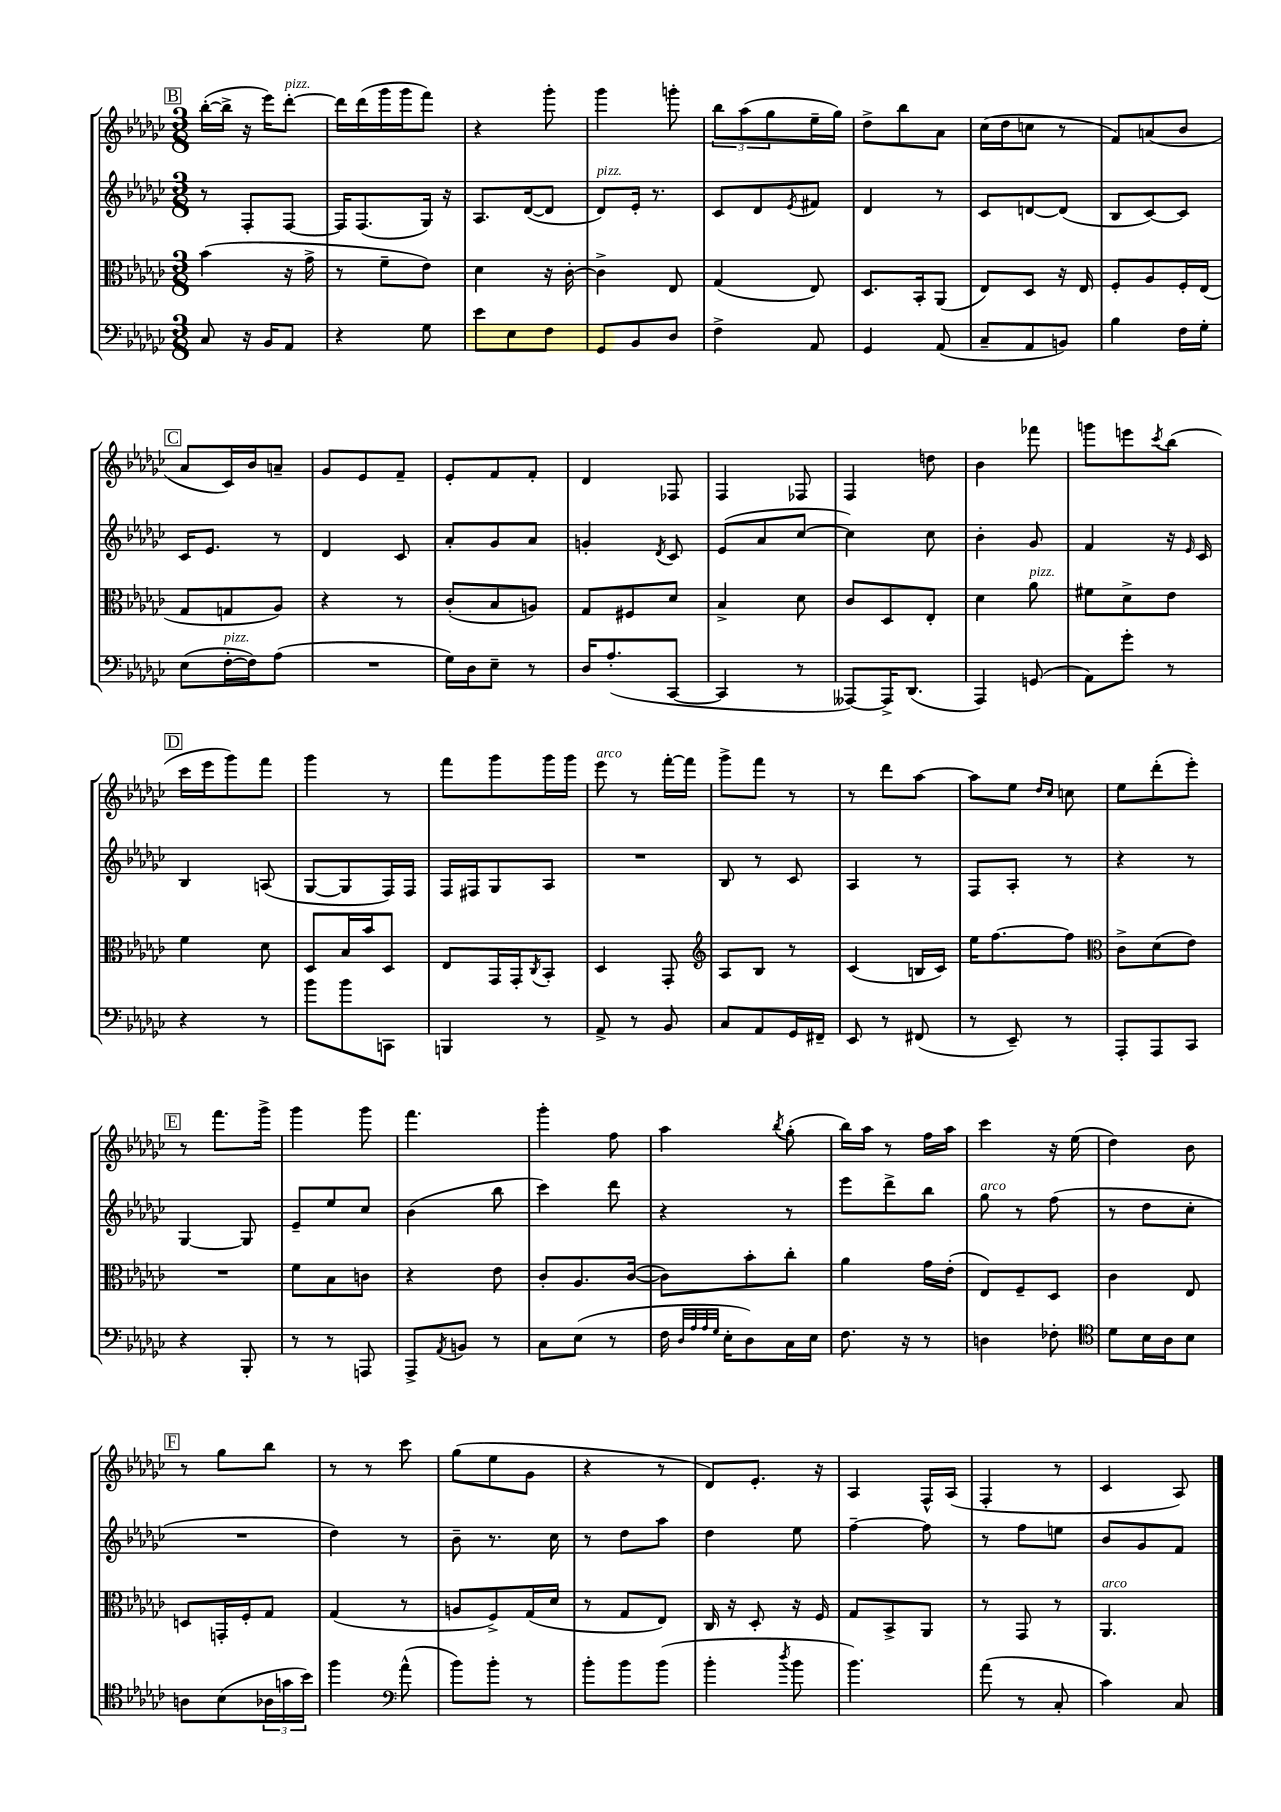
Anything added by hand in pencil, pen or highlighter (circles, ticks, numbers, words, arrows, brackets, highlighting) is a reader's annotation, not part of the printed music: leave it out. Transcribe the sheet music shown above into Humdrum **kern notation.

**kern	**kern	**kern	**kern
*staff4	*staff3	*staff2	*staff1
*clefF4	*clefC3	*clefG2	*clefG2
*k[b-e-a-d-g-c-]	*k[b-e-a-d-g-c-]	*k[b-e-a-d-g-c-]	*k[b-e-a-d-g-c-]
*M3/8	*M3/8	*M3/8	*M3/8
8C-	(4b-	8r	([16bb-'
.	.	.	16bb-^]
16r	.	8F'	16r
16BB-	.	.	16eee-)
8AA-	16r	[8F	[8ddd-'
.	16g-^	.	.
=	=	=	=
4r	8r	16F]	16ddd-]
.	.	(8.F	(16ddd-
.	8f~	.	16ggg-
.	.	.	16ggg-
8G-	8e-)	16G-)	8fff)
.	.	16r	.
=	=	=	=
8e-	4d-	8.A-	4r
8E-	.	.	.
.	.	([16d-	.
8F	16r	8d-]	8ggg-'
.	[16c-'	.	.
=	=	=	=
8GG-	4c-^]	8d-)	4ggg-
8BB-	.	16e-'	.
.	.	8.r	.
8D-	8E-	.	8ggg'
=	=	=	=
4F^	(4G-	8c-	12bb-
.	.	.	(12aa-
.	.	8d-	.
.	.	.	12gg-
.	.	8qe-	.
8AA-	8E-)	8f#	16ee-~
.	.	.	16gg-)
=	=	=	=
4GG-	8.D-	4d-	8dd-^
.	.	.	8bb-
.	16BB-'	.	.
(8AA-	(8AA-	8r	8a-
=	=	=	=
8C-~	8E-)	8c-	(16cc-
.	.	.	16dd-
8AA-	8D-	[8d	8cc
8BB)	16r	(8d]	8r
.	16E-	.	.
=	=	=	=
4B-	8F'	8B-	8f)
.	8A-	[8c-)	(8a
16F	16F'	8c-]	8b-
16G-'	(16E-	.	.
=	=	=	=
(8E-	8G-	16c-	8a-
.	.	8.e-	.
[16F'	8G	.	16c-)
16F])	.	.	16b-
(8A-	8A-)	8r	8a~
=	=	=	=
4.r	4r	4d-	8g-
.	.	.	8e-
.	8r	8c-	8f~
=	=	=	=
16G-)	(8c-'	8a-'	8e-'
16D-	.	.	.
8E-~	8B-	8g-	8f
8r	8A)	8a-	8f'
=	=	=	=
16D-	8G-	4g'	4d-
(8.A-'	.	.	.
.	8F#	.	.
.	.	8qd-	.
[8CC-	8d-	8c-	8F-
=	=	=	=
4CC-]	4B-^	(8e-	4F
.	.	8a-	.
8r	8d-	[8cc-	8F-
=	=	=	=
[8AAA--)	8c-	4cc-])	4F
16AAA--^]	8D-	.	.
(8.DD-	.	.	.
.	8E-'	8cc-	8dd
=	=	=	=
4AAA-)	4d-	4b-'	4b-
(8GG	8a-	8g-	8fff-
=	=	=	=
8AA-)	8f#	4f	8ggg
8g-'	8d-^	.	8eee
.	.	.	8qccc-
8r	8e-	16r	(8bb-
.	.	16qqe-	.
.	.	16c-	.
=	=	=	=
4r	4f	4B-	16ccc-
.	.	.	16eee-
.	.	.	8ggg-)
8r	8d-	(8A	8fff
=	=	=	=
8b-	8D-	[8G-	4ggg-
8b-	16B-	8G-]	.
.	16b-	.	.
8CC	8D-	16F)	8r
.	.	16F	.
=	=	=	=
4BBB	8E-	16F	8fff
.	.	16F#	.
.	16GG-	8G-	8ggg-
.	16GG-'	.	.
.	8qC-	.	.
8r	8BB-'	8A-	16ggg-
.	.	.	16ggg-
=	=	=	=
8AA-^	4D-	4.r	8eee-
8r	.	.	8r
8BB-	8GG-'	.	[16fff'
.	.	.	16fff]
=	=	=	=
*	*clefG2	*	*
8C-	8A-	8B-	8ggg-^
8AA-	8B-	8r	8fff
16GG-	8r	8c-	8r
16FF#~	.	.	.
=	=	=	=
8EE-	(4c-	4A-	8r
8r	.	.	8ddd-
(8FF#	16B	8r	[8aa-
.	16c-)	.	.
=	=	=	=
8r	16ee-	8F	8aa-]
.	[8.ff	.	.
8EE-~)	.	8A-'	8ee-
.	.	.	16qqdd-
.	.	.	16qqcc-
8r	8ff]	8r	8cc
=	=	=	=
*	*clefC3	*	*
8AAA-'	8c-^	4r	8ee-
8AAA-	(8d-	.	(8ddd-'
8CC-	8e-)	8r	8eee-')
=	=	=	=
4r	4.r	[4G-	8r
.	.	.	8.fff
8BBB-'	.	8G-]	.
.	.	.	16ggg-^
=	=	=	=
8r	8f	8e-~	4ggg-
8r	8B-	8ee-	.
8AAA	8c	8cc-	8ggg-
=	=	=	=
8AAA-^	4r	(4b-	4.fff
8qAA-	.	.	.
8BB	.	.	.
8r	8e-	8bb-	.
=	=	=	=
8C-	8c-'	4ccc-)	4ggg-'
(8E-	8.A-	.	.
8r	.	8ddd-	8ff
.	([16c-	.	.
=	=	=	=
16F	8c-])	4r	4aa-
32qqD-	.	.	.
32qqA-	.	.	.
32qqA-	.	.	.
32qqG-	.	.	.
16E-'	.	.	.
8D-)	8b-'	.	.
.	.	.	8qbb-
16C-	8cc-'	8r	(8gg-'
16E-	.	.	.
=	=	=	=
8.F	4a-	8eee-	16bb-)
.	.	.	16aa-
.	.	8ddd-^	8r
16r	.	.	.
8r	16g-	8bb-	16ff
.	(16e-'	.	16aa-
=	=	=	=
4D	8E-)	8gg-	4ccc-
.	8F~	8r	.
8F-'	8D-	(8ff	16r
.	.	.	(16ee-
=	=	=	=
*clefC4	*	*	*
8d-	4c-	8r	4dd-)
16B-	.	8dd-	.
16A-	.	.	.
8B-	8E-	8cc-'	8b-
=	=	=	=
8A	8D	4.r	8r
(8B-	16GG'	.	8gg-
.	16F'	.	.
24A-	8G-	.	8bb-
24g	.	.	.
24b-)	.	.	.
=	=	=	=
4ff	(4G-	4dd-)	8r
.	.	.	8r
*clefF4	*	*	*
(8a-^^	8r	8r	8ccc-
=	=	=	=
8b-)	8A	8b-~	(8gg-
8b-'	8F^)	8.r	8ee-
8r	(16G-	.	8g-
.	16d-	16cc-	.
=	=	=	=
8b-'	8r	8r	4r
8b-	8G-	8dd-	.
(8b-	8E-)	8aa-	8r
=	=	=	=
4b-'	16C-	4dd-	8d-)
.	16r	.	.
.	8D-'	.	8.e-'
8qdd-	.	.	.
8b-	16r	8ee-	.
.	16F	.	16r
=	=	=	=
4.b-)	8G-	[4ff~	4A-
.	8BB-^	.	.
.	8AA-	8ff]	16F^^
.	.	.	(16A-
=	=	=	=
(8a-	8r	8r	4F'
8r	8GG-	8ff	.
8C-'	8r	8ee	8r
=	=	=	=
4c-)	4.AA-	8b-	4c-
.	.	8g-	.
8C-	.	8f	8A-)
==	==	==	==
*-	*-	*-	*-
